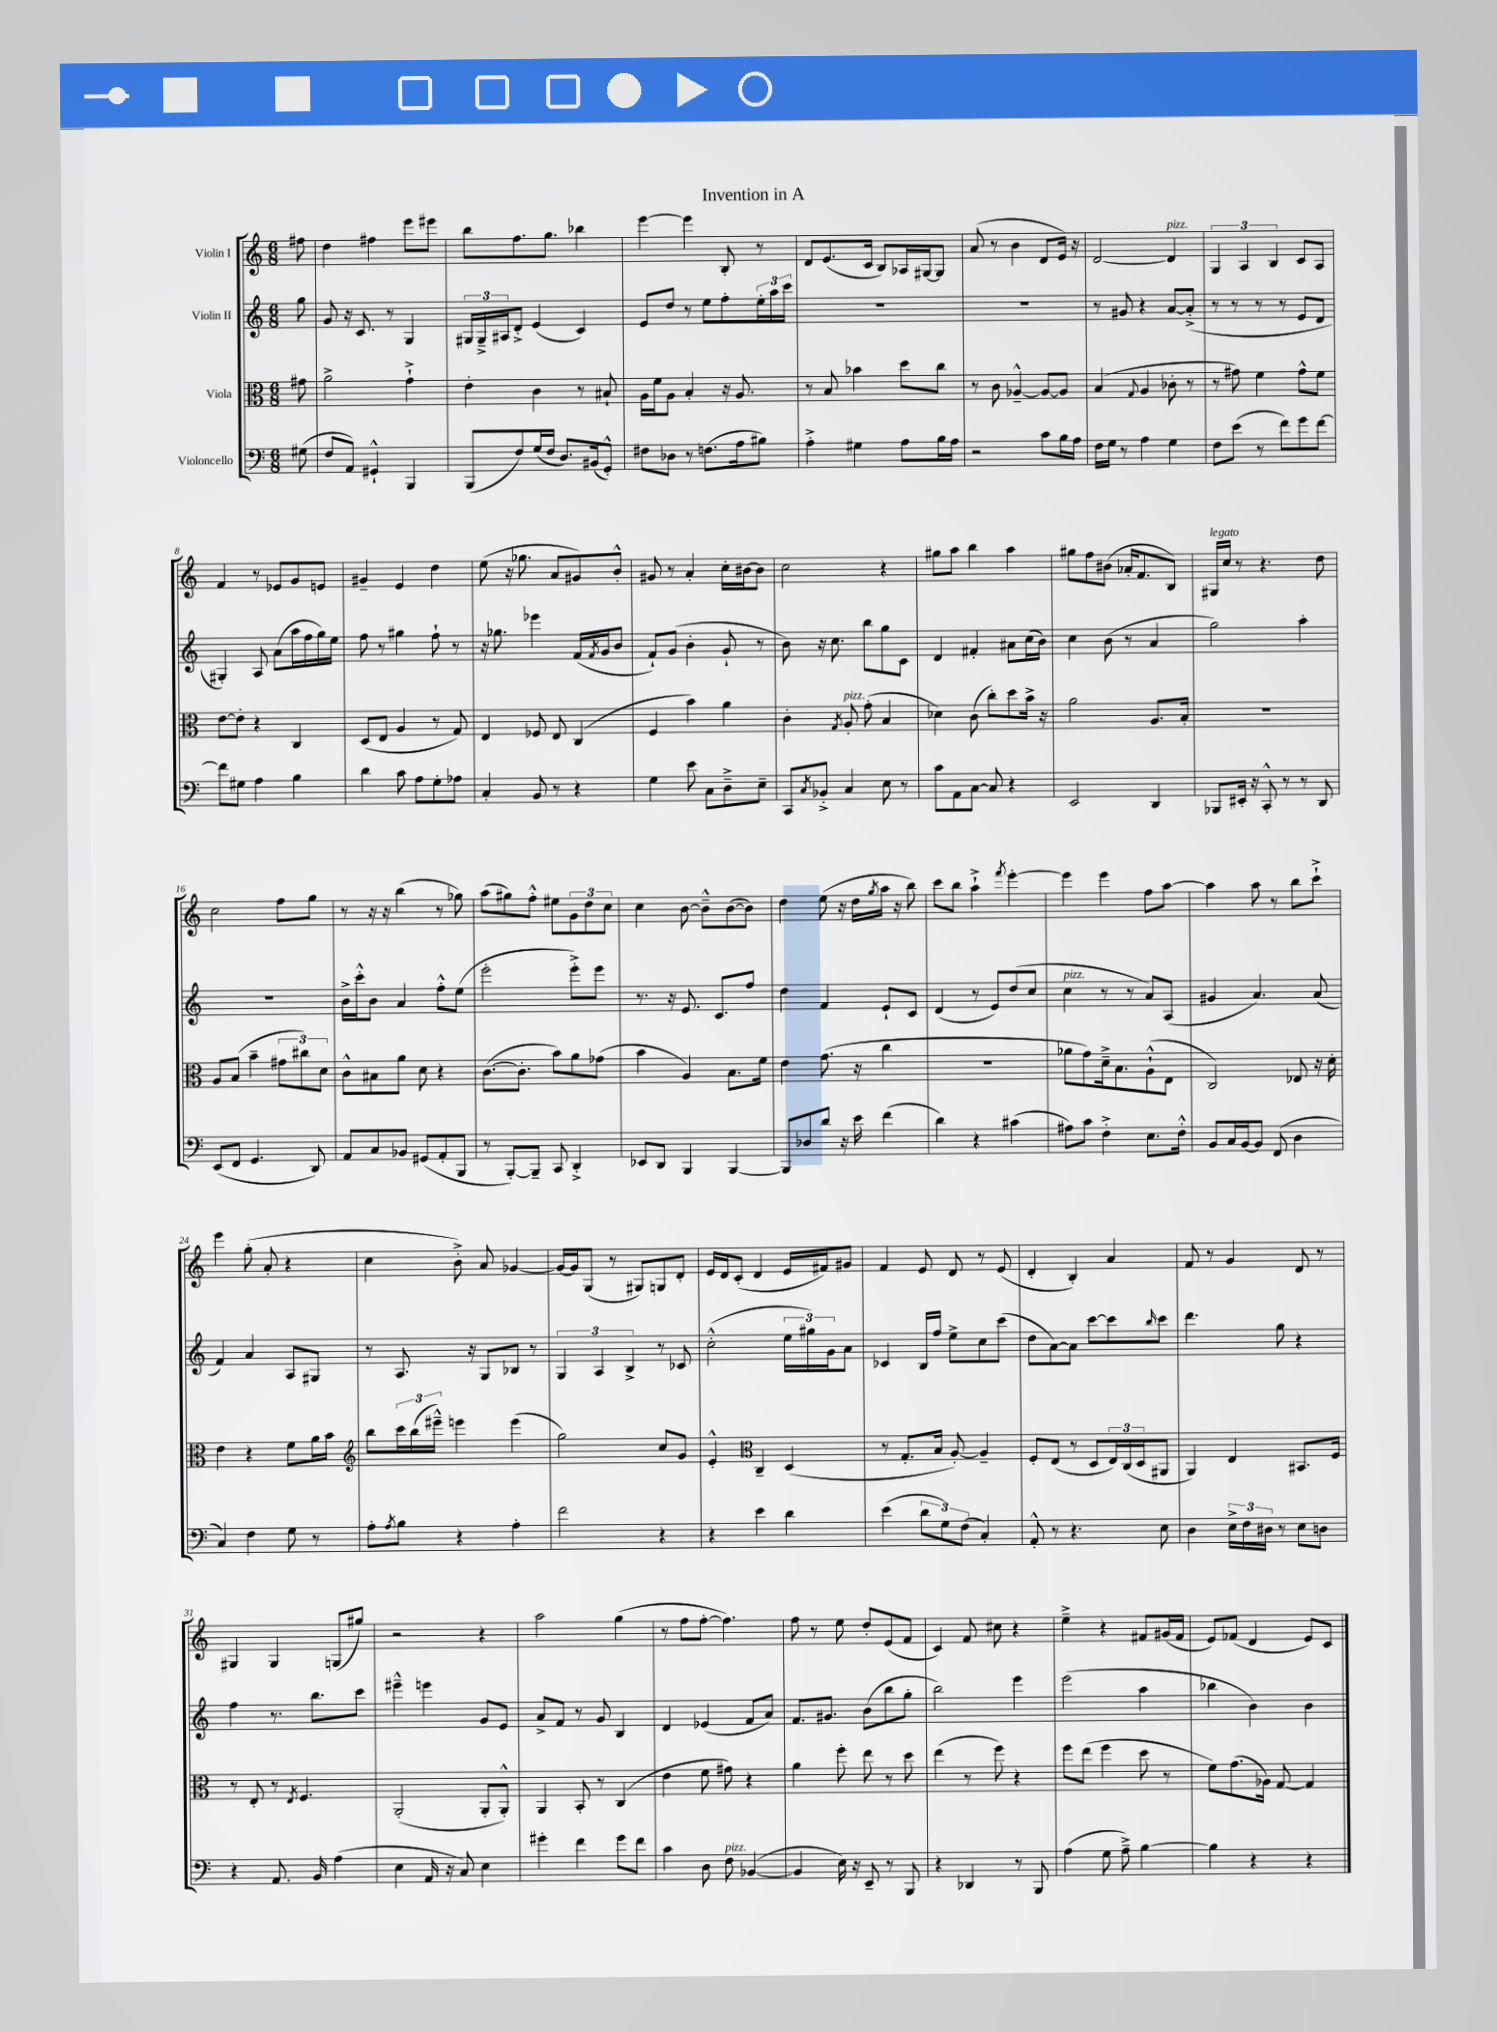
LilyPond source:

\header { title = "Invention in A" }
<<
\new StaffGroup <<
\new Staff = "s0" \with { instrumentName = "Violin I" } {
    \clef treble \key c \major \numericTimeSignature \time 6/8 \partial 8
    fis''8 |
    d''4 fis''4 e'''8 eis'''8 |
    b''8 f''8. g''8. bes''4 |
    e'''4~ e'''4 b8-. r8 |
    d'8 e'8.( c'16 b8) aes16 gis16~ gis8 |
    a'8( r8 b'4 d'8 e'16) r16 |
    d'2~ d'4^\markup { \italic "pizz." } |
    \tuplet 3/2 { g4 a4 b4 } c'8 a8 |
    f'4 r8 ees'8 g'8 e'8 |
    gis'4-- e'4 d''4 |
    e''8( r16 ges''8. a'8 gis'8) b'8-.-^ |
    gis'8 r8 a'4-. c''16-. bis'16~ bis'8 |
    c''2 r4 |
    gis''8 a''8 b''4 a''4 |
    gis''8 f''8 bis'8( aes'16-. f'8. b8) |
    gis16^\markup { \italic "legato" } c''16 r8 r4. d''8 |
    c''2 f''8 g''8 |
    r8 r16 r16 b''4( r8 ges''8) |
    a''8( gis''8) f''8-.-^ eis''8 \tuplet 3/2 { g'8 d''8 c''8 } |
    c''4 b'8~ b'8---^ b'8~( b'8) |
    d''4 e''8( r16 d''16 \acciaccatura { g''8 } a''16 r16 b''8) |
    c'''8 b''8 a''4-!-> \acciaccatura { f'''8 } e'''4~-. |
    e'''4 e'''4 f''8 a''8~ |
    a''4 a''8 r8 b''8 c'''8-!-> |
    e'''4 g''8-.( a'8-. r4 |
    c''4 b'8-.->) a'8 ges'4~ |
    ges'16~ ges'16 g8( r8 gis8) g8 d'8-. |
    e'16 d'16 c'8-.( d'4 e'16 fis'16) gis'8 |
    f'4 e'8 d'8 r8 e'8( |
    d'4-. b4-.) a'4 |
    f'8 r8 g'4 d'8 r8 |
    gis4 gis4 g8( gis''8) |
    r2 r4 |
    a''2 g''4( |
    r8 f''8 f''8~-. f''4.) |
    f''8 r8 e''8 d''8-. e'8( f'8 |
    c'4) f'8 cis''8 r4 |
    e''4---> r4 fis'8 gis'16( fis'16 |
    e'8) fes'8( d'4 e'8) c'8 \bar "|." |
}
\new Staff = "s1" \with { instrumentName = "Violin II" } {
    \clef treble \key c \major \numericTimeSignature \time 6/8 \partial 8
    g''8 |
    g'8 r16 c'8. r8 g4 |
    \tuplet 3/2 { gis16 gis16---> ais16 } d'8-.-> e'4( c'4) |
    e'8 d''8 r8 e''8 f''8-. \tuplet 3/2 { e''16-. a''16 c'''16 } |
    R2. |
    R2. |
    r8 gis'8 r4 a'8~ a'8-.->( |
    r8 r8 r8 r8 e'8 d'8 |
    gis4-.) a8 a'8( a''16 f''16 g''16) e''16 |
    f''8 r8 gis''4 f''8-! r8 |
    r16 ges''8. ees'''4 f'16( \acciaccatura { f'8 } g'16 b'8 |
    f'8-!) g'8( b'4-. g'8-! r8 |
    b'8) r16 c''8. b''8 g''8 c'8 |
    d'4 fis'4-. ais'8 c''16( b'16) |
    c''4 b'8( r8 a'4 |
    g''2) a''4-. |
    R2. |
    b'16-> c'''16-.-^ b'8 a'4 f''8-.-^ e''8( |
    e'''2-. e'''8-.->) e'''8 |
    r8. r16 e'8. c'8. f''8 |
    d''4 f'4 e'8-! c'8 |
    d'4( r8 e'8) d''8( c''8 |
    c''4^\markup { \italic "pizz." } r8 r8 a'8) a8( |
    gis'4 a'4.) a'8( |
    f'4) a'4 a8 gis8 |
    r8 a8. r16 g8 bes8 r8 |
    \tuplet 3/2 { g4 a4 b4-> } r8 ces'8 |
    c''2-.-^( \tuplet 3/2 { e''16 gis''16) g'16 } a'8 |
    ces'4 b16 f''16 e''8-> c''8 c'''8( |
    d''8 a'8~) a'8 c'''8~ c'''8 \grace { b''16 } c'''8 |
    d'''4. g''8 r4 |
    f''4 r8. b''8. c'''8 |
    eis'''4---^ e'''4 g'8 e'8 |
    a'8-> f'8 r8 g'8 b4 |
    d'4 ees'4( f'8 a'8) |
    f'8. gis'8. b'8( b''8 g''8-. |
    b''2) e'''4 |
    e'''2( a''4 |
    bes''4 b'4) b'4 \bar "|." |
}
\new Staff = "s2" \with { instrumentName = "Viola" } {
    \clef alto \key c \major \numericTimeSignature \time 6/8 \partial 8
    gis'8 |
    a'2-> g'4-!-> |
    e'4-. c'4 r8 bis8-! |
    a16 f'16 a8 b4-. r16 a8. |
    r8 b8 bes'4 d''8 c''8 |
    r8 c'8 aes4~---^ aes8~ aes8 |
    b4( \appoggiatura { g8 } a4 ces'8-. r8 |
    r8 gis'8) f'4 gis'8-^ f'8 |
    e'8~ e'8-. r4 c4 |
    d8( e8 a4 r8 g8) |
    e4 fes8 e8 c4( |
    f4 b'4) a'4 |
    c'4-. \acciaccatura { g8 } a8-.^\markup { \italic "pizz." } g'8-.( b4 |
    des'4) c'8( c''8-.) d''8 b'16-> r16 |
    a'2 a8. b16-. |
    R2. |
    a8 b8( b'4-- \tuplet 3/2 { gis'8 cis''8) d'8 } |
    c'8-^ bis8 a'8 d'8 r4 |
    c'8.~( c'8.-. b'8) a'8 ges'8( |
    b'4 a4) b8. f'16 |
    e'4 g'8.( r16 c''4 |
    R2. |
    aes'8 g'8) d'16---> b8. a8-!-^( e8 |
    c2) ees8 r16 d'16-. |
    e'4 r4 f'8 a'16 b'16 |
    \clef treble b''8 \tuplet 3/2 { c'''16 b''16( eis'''16---^) } e'''4 e'''4( |
    g''2) c''8 g'8 |
    e'4-.-^ \clef alto c4-- d4( |
    r8 g8.-. b16 a8~-.) a4-- |
    f8-. e8( r8 d8 \tuplet 3/2 { e16) c16( d16 } ais,8 |
    a,4) e4 bis,8. f16 |
    r8 e8-. r8 \acciaccatura { e8 } f4. |
    a,2-.( a,8-. a,8-.-^) |
    a,4 b,8-. r8 c4( |
    e'4 f'8 gis'8) r4 |
    a'4 f''8-. e''8 r8 d''8 |
    e''4( r8 f''8) r4 |
    f''8 e''8( f''4 d''8 r8 |
    f'8) g'8.( aes16) g8~ g4 \bar "|." |
}
\new Staff = "s3" \with { instrumentName = "Violoncello" } {
    \clef bass \key c \major \numericTimeSignature \time 6/8 \partial 8
    gis8( |
    f8 a,8) gis,4-!-^ b,,4 |
    b,,8( f8) g16( f16 d8.) bis,16( g,8-.-^) |
    fis8 des8 r8 f8.( a16 bis8) |
    a4-.-> gis4 a8 b16 a16 |
    r2 c'8 b16 a16 |
    f16 g16 r8 a4 g4 |
    f8 e'8( r8 f'8) g'8 f'8~ |
    f'8 gis8 a4 b4 |
    d'4 c'8 a8 g8-. aes8 |
    c4-. b,8 r8 r4 |
    g4 e'8 c8 d8---> e8-- |
    c,8 \acciaccatura { c8 } bes,8-.-> c4 e8 r8 |
    c'8 a,8 c8~ c8 r4 |
    e,2 d,4 |
    bes,,8 eis,16-. r16 c,8-.-^ r8 r8 d,8 |
    e,8( f,8 g,4. d,8) |
    a,8 c8 bes,8 gis,8( a,8-. b,,8 |
    r8 b,,8~-.) b,,8-- c,8 d,4-.-> |
    ees,8 d,8 b,,4 b,,4~ |
    b,,8 des8 d'8 r16 e'16 f'4( |
    d'4) r4 cis'4( |
    ais8) c'8 f4-.-> e8. f16-.-^ |
    b,8 c16 b,16~ b,8 f,8( d4 |
    c4) f4 g8 r8 |
    a8-. \acciaccatura { a8 } b8 r4 a4-. |
    f'2 r4 |
    r4 e'4 d'4 |
    e'4( \tuplet 3/2 { d'8 g8) f8( } c4-.) |
    a,8-.-^ r8 r4. e8 |
    d4 \tuplet 3/2 { e16-> f16 dis16 } r8 e8 d8 |
    r4 a,8. b,16 a4( |
    e4 a,16 r16 c8) e4 |
    gis'4-. f'4 gis'8 f'8 |
    c'4 d8 f8^\markup { \italic "pizz." } bes,4~( |
    bes,4 e16) r16 e,8-- r8 b,,8 |
    r4 des,4 r8 b,,8 |
    a4( g8 a8--->) b4~ |
    b4 r4 r4 \bar "|." |
}
>>
>>
